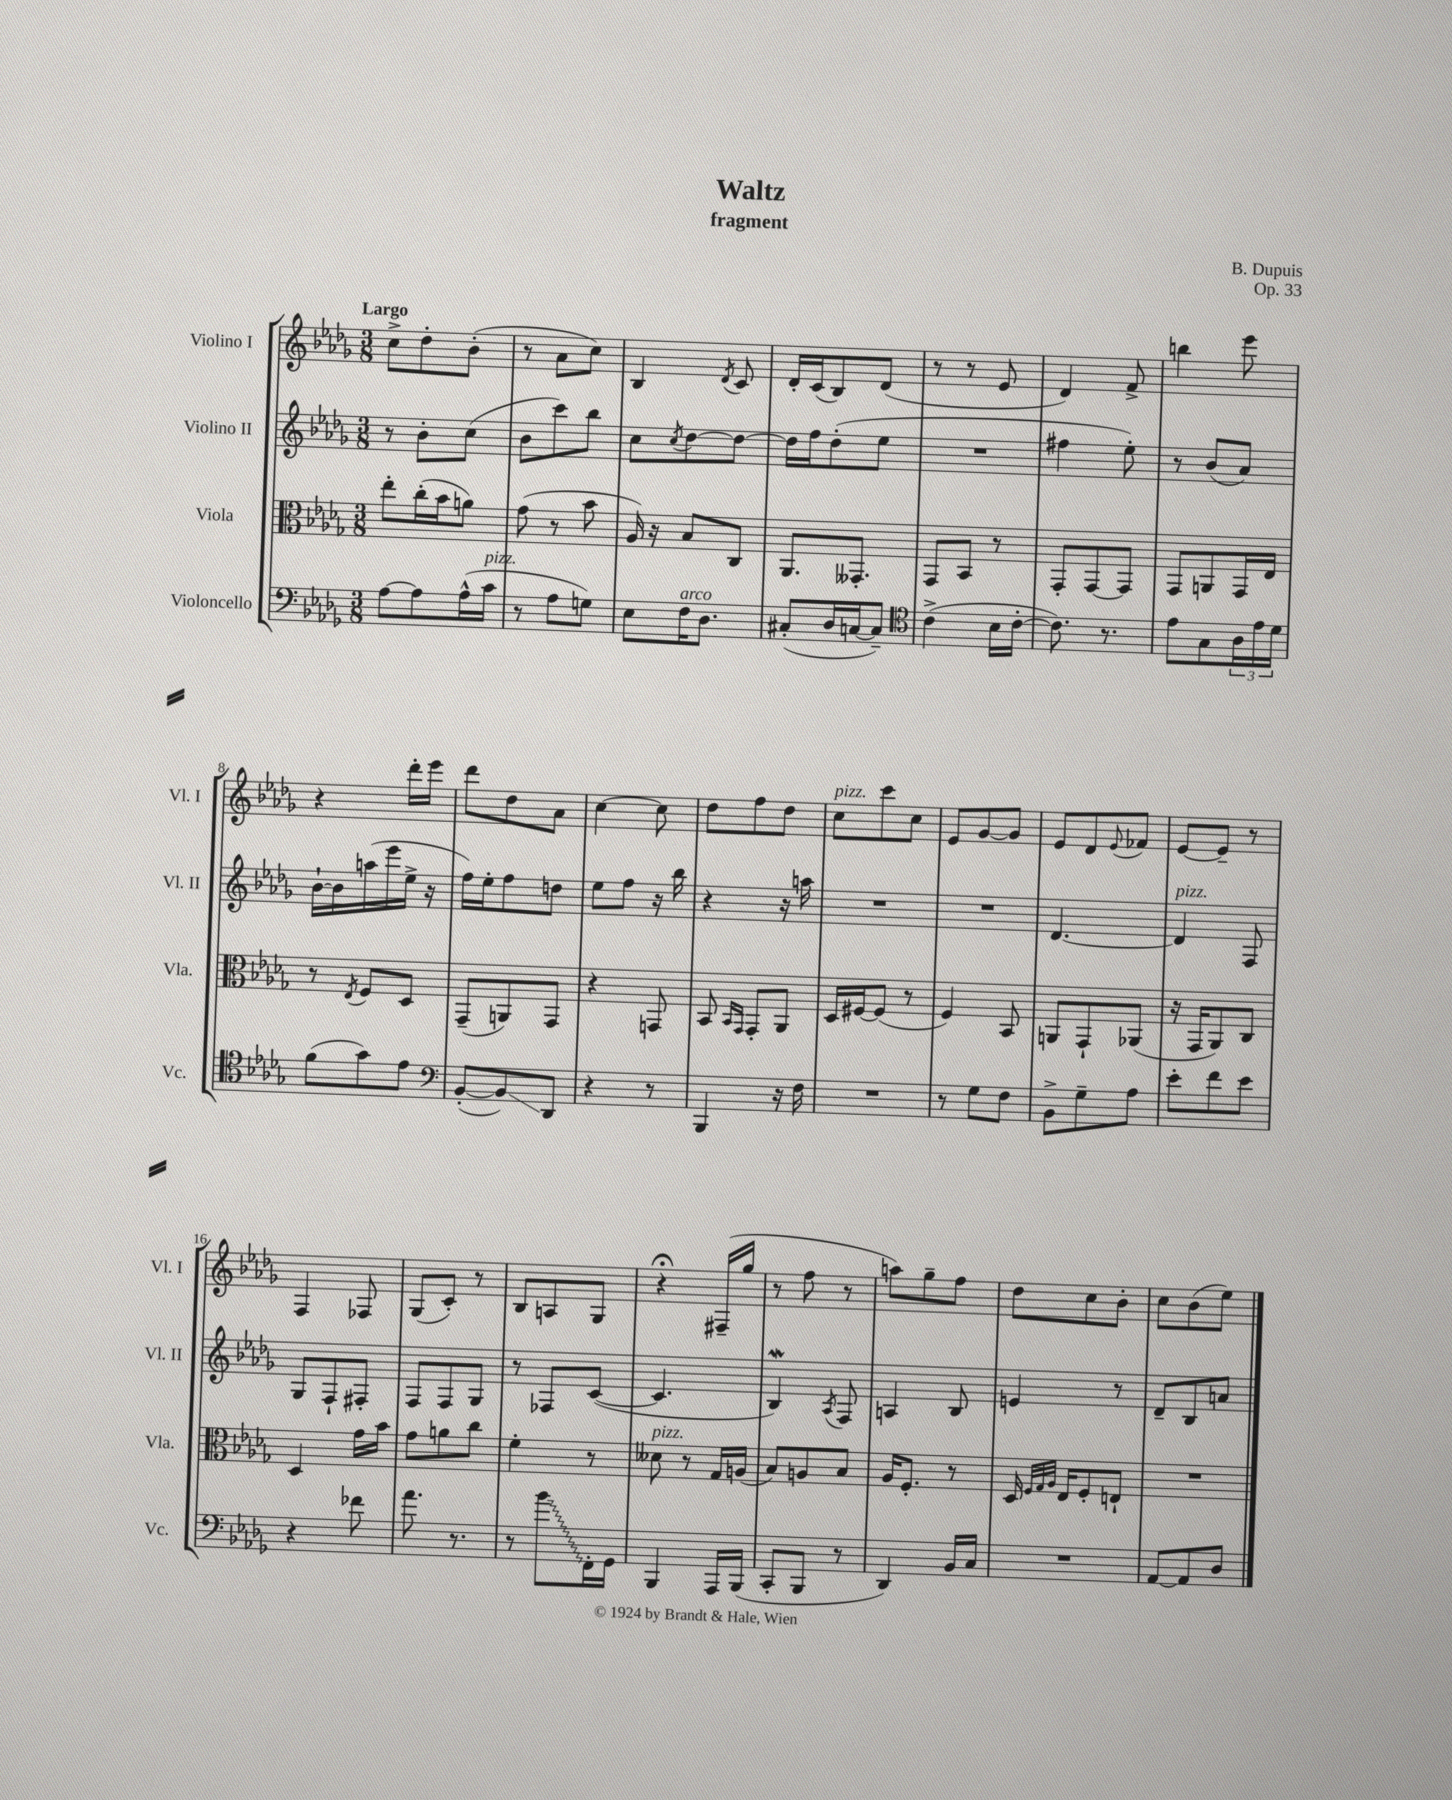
\header { title = "Waltz" composer = "B. Dupuis" subtitle = "fragment" opus = "Op. 33" }
<<
\new StaffGroup <<
\new Staff = "s0" \with { instrumentName = "Violino I" shortInstrumentName = "Vl. I" } {
    \clef treble \key des \major \numericTimeSignature \time 3/8 \tempo "Largo"
    c''8-> des''8-. bes'8-.( |
    r8 aes'8 c''8) |
    bes4 \acciaccatura { des'8 } c'8 |
    des'16-. c'16( bes8) des'8( |
    r8 r8 ees'8 |
    des'4) f'8-> |
    b''4 ees'''8 |
    r4 des'''16-. ees'''16 |
    des'''8 des''8 aes'8 |
    c''4~ c''8 |
    des''8 f''8 des''8 |
    c''8^\markup { \italic "pizz." } c'''8 c''8 |
    ees'8 ges'8~ ges'8 |
    ees'8 des'8 \appoggiatura { ees'8 } fes'8 |
    ees'8~ ees'8-- r8 |
    f4 fes8 |
    ges8( c'8-.) r8 |
    bes8 a8 ges8 |
    r4\fermata fis16--( ges''16 |
    r8 f''8 r8 |
    a''8) ges''8-- f''8 |
    des''8 c''8 bes'8-. |
    c''8 bes'8( ees''8) \bar "|." |
}
\new Staff = "s1" \with { instrumentName = "Violino II" shortInstrumentName = "Vl. II" } {
    \clef treble \key des \major \numericTimeSignature \time 3/8
    r8 bes'8-. c''8( |
    bes'8 c'''8) bes''8 |
    c''8 \acciaccatura { c''8 } des''8~ des''8~ |
    des''16 f''16 des''8-.( ees''8 |
    R4. |
    fis''4 ees''8-.) |
    r8 bes'8( aes'8) |
    bes'16~-! bes'16 a''16( ees'''16 ees''16-> r16 |
    f''16) ees''16-. f''8 d''8 |
    ees''8 f''8 r16 bes''16 |
    r4 r16 a''16 |
    R4. |
    R4. |
    des'4.~ |
    des'4^\markup { \italic "pizz." } f8 |
    ges8 f8-! fis8-. |
    f8 f8 ges8 |
    r8 fes8 c'8~( |
    c'4. |
    bes4\mordent) \acciaccatura { aes8 } f8 |
    a4 bes8 |
    e'4 r8 |
    des'8-- bes8 a'8 \bar "|." |
}
\new Staff = "s2" \with { instrumentName = "Viola" shortInstrumentName = "Vla." } {
    \clef alto \key des \major \numericTimeSignature \time 3/8
    ees''8-. c''16-.( bes'16 a'8) |
    ges'8( r8 bes'8 |
    aes16) r16 bes8 c8 |
    aes,8. geses,8.-. |
    ges,8 bes,8 r8 |
    ges,8-. ges,8~ ges,8 |
    ges,8 a,8 ges,16 ees16 |
    r8 \acciaccatura { ees8 } f8 des8 |
    ges,8--( a,8) ges,8 |
    r4 g,8 |
    bes,8 \grace { bes,16 ges,16 } ges,8-. aes,8 |
    des16 fis16~ fis8( r8 |
    f4) bes,8 |
    a,8 ges,8-! aes,8( |
    r16 ges,16 aes,8) c8 |
    des4 ges'16 bes'16 |
    ges'8 a'8 c''8 |
    f'4-. r8 |
    deses'8^\markup { \italic "pizz." } r8 ges16 a16( |
    bes8) a8 bes8 |
    aes16 f8.-. r8 |
    des16 \grace { f32 ges32 aes32 } ees16 f8-. e8-! |
    R4. \bar "|." |
}
\new Staff = "s3" \with { instrumentName = "Violoncello" shortInstrumentName = "Vc." } {
    \clef bass \key des \major \numericTimeSignature \time 3/8
    aes8~ aes8 aes16-^( c'16^\markup { \italic "pizz." } |
    r8 aes8 g8) |
    ees8 f16^\markup { \italic "arco" } des8. |
    cis8-.( des16 c16~ c8--) |
    \clef tenor c'4->( bes16 c'16~-. |
    c'8.) r8. |
    ees'8 ges8 \tuplet 3/2 { aes16 ees'16 des'16 } |
    f'8( ges'8) ees'8 |
    \clef bass bes,8~-.( bes,8\glissando) des,8 |
    r4 r8 |
    bes,,4 r16 f16 |
    R4. |
    r8 ges8 f8 |
    bes,8-> ges8-- aes8 |
    ees'8-. f'8 ees'8 |
    r4 fes'8 |
    aes'8. r8. |
    r8 \once \override Glissando.style = #'zigzag bes'8\glissando f,16-. ges,16 |
    bes,,4 aes,,16 bes,,16( |
    c,8-. bes,,8 r8 |
    des,4) bes,16 c16 |
    R4. |
    aes,8~ aes,8 des8 \bar "|." |
}
>>
>>
